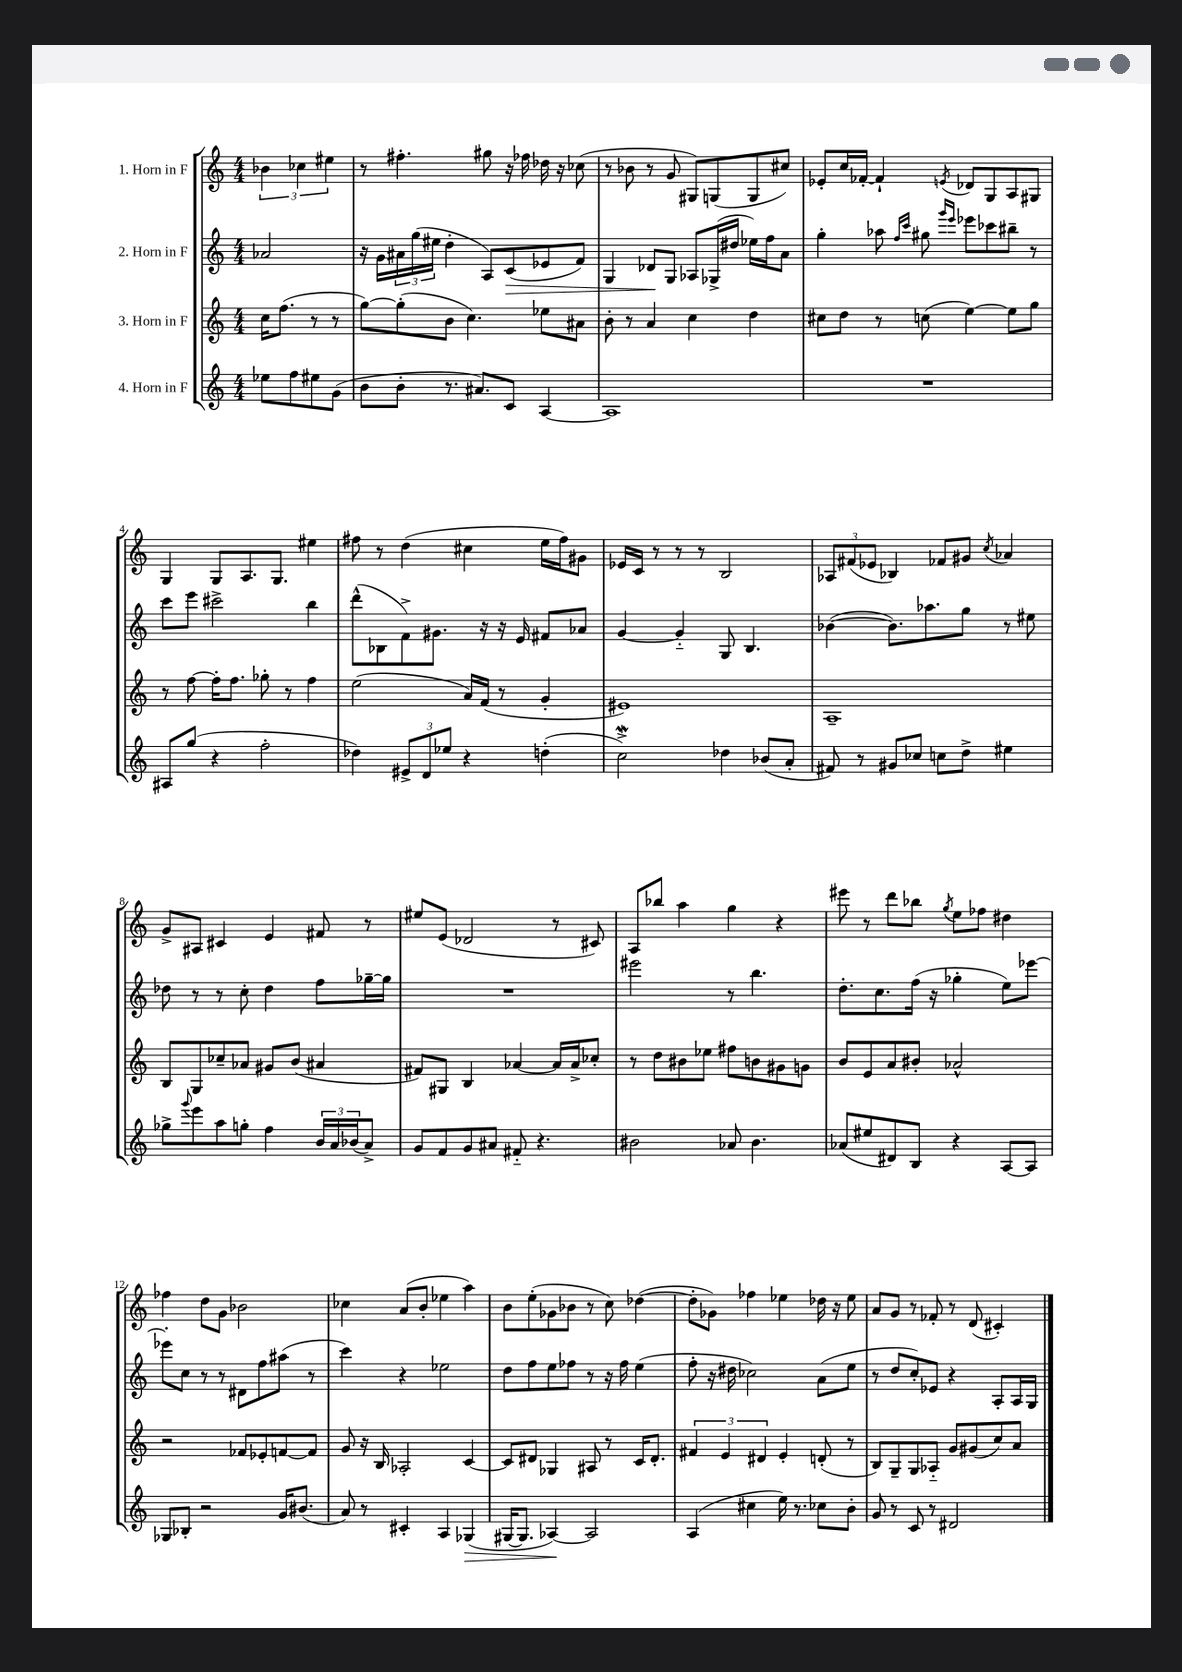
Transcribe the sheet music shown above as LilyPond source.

<<
\new StaffGroup <<
\new Staff = "s0" \with { instrumentName = "1. Horn in F" } {
    \clef treble \key c \major \numericTimeSignature \time 4/4 \partial 2
    \tuplet 3/2 { bes'4 ces''4 eis''4 } |
    r8 fis''4.-. gis''8 r16 fes''16 des''16 r16 ces''8( |
    r8 bes'8 r8 g'8 gis8) g8( g8 cis''8) |
    ees'8-. c''16 fes'16~-. fes'4-! \acciaccatura { e'8 } des'8 g8 a8 gis8 |
    g4 g8 a8. g8. eis''4 |
    fis''8 r8 d''4( cis''4 e''16 fis''16) gis'8 |
    ees'16 c'16 r8 r8 r8 b2 |
    \tuplet 3/2 { aes8 fis'8( ees'8 } bes4) fes'8 gis'8 \acciaccatura { c''8 } aes'4 |
    g'8-> ais8 cis'4 e'4 fis'8 r8 |
    eis''8 e'8( des'2 r8 cis'8) |
    a8 bes''8 a''4 g''4 r4 |
    eis'''8 r8 d'''8 bes''8 \acciaccatura { g''8 } e''8 fes''8 dis''4 |
    fes''4 d''8 g'8 bes'2 |
    ces''4 a'8( b'8-. ees''4 a''4) |
    b'8 e''8-.( ges'8 bes'8 r8 c''8) des''4~( |
    des''8-. ges'8) fes''4 ees''4 des''16 r16 ees''8 |
    a'8 g'8 r8 fes'8-. r8 d'8( cis'4-.) \bar "|." |
}
\new Staff = "s1" \with { instrumentName = "2. Horn in F" } {
    \clef treble \key c \major \numericTimeSignature \time 4/4 \partial 2
    aes'2 |
    r16 g'16 \tuplet 3/2 { ais'16 g''16( eis''16 } d''4-. a8) c'8\>( ees'8 f'8) |
    g4 des'8\! g8 aes8 ges16->( dis''16 ees''16) f''16 a'8 |
    g''4-. aes''8 \grace { f''16 c'''16 } gis''8 \grace { g'''16 e'''16 } ees'''8 ces'''8 bis''8-- r8 |
    c'''8 e'''8 cis'''2-> b''4 |
    d'''8-^( bes8 f'8->) gis'8. r16 r16 e'16 fis'8 aes'8 |
    g'4~ g'4-_ g8 b4. |
    bes'4~( bes'8.) aes''8. g''8 r8 eis''8 |
    des''8 r8 r8 c''8-. des''4 f''8 ges''16~-- ges''16 |
    R1 |
    eis'''2 r8 b''4. |
    d''8.-. c''8. f''16( r16 ges''4-. e''8) ees'''8~ |
    ees'''8-. c''8 r8 r8 dis'8 f''8 ais''8( r8 |
    c'''4) r4 ees''2 |
    d''8 f''8 e''8 fes''8 r8 r16 fes''16 e''4( |
    f''8-. r16 dis''16 ces''2) a'8( e''8 |
    r8 d''8 c''8-.) ees'8 r4 a8-. a16 g16 \bar "|." |
}
\new Staff = "s2" \with { instrumentName = "3. Horn in F" } {
    \clef treble \key c \major \numericTimeSignature \time 4/4 \partial 2
    c''16 f''8.( r8 r8 |
    g''8~) g''8-.( b'8 c''4.) ees''8 ais'8 |
    b'8-. r8 a'4 c''4 d''4 |
    cis''8 d''8 r8 c''8( e''4~) e''8 g''8 |
    r8 f''8~ f''16-. f''8. ges''8-. r8 f''4 |
    e''2( a'16) f'16( r8 g'4-. |
    eis'1) |
    a1-- |
    b8 g8 ces''8-- aes'8 gis'8 b'8( ais'4 |
    fis'8) gis8 b4 aes'4~ aes'16 aes'16-> ces''8-. |
    r8 d''8 bis'8 ees''8 fis''8 b'8 gis'8 g'8 |
    b'8 e'8 a'8 bis'8-. aes'2-^ |
    r2 fes'8 ees'8-. f'8~ f'8 |
    g'8 r16 b16 aes2-. c'4~ |
    c'8 dis'8 ges4 ais8 r8 c'16 dis'8.-. |
    \tuplet 3/2 { fis'4 e'4 dis'4 } e'4-. d'8-.( r8 |
    b8) g8-- g8 aes8-_ g'8 gis'8( c''8) a'8 \bar "|." |
}
\new Staff = "s3" \with { instrumentName = "4. Horn in F" } {
    \clef treble \key c \major \numericTimeSignature \time 4/4 \partial 2
    ees''8 f''8 eis''8 g'8( |
    b'8 b'8-. r8. ais'8.) c'8 a4~ |
    a1 |
    R1 |
    ais8 g''8( r4 f''2-. |
    des''4) \tuplet 3/2 { eis'8-> d'8 ees''8 } r4 d''4-.( |
    c''2->\mordent) des''4 bes'8( a'8-. |
    fis'8) r8 gis'8 ces''8 c''8 d''8-> eis''4 |
    ges''8-> \appoggiatura { g'''8 } e'''8 a''8 g''8-. f''4 \tuplet 3/2 { b'16 a'16 bes'16( } a'8->) |
    g'8 f'8 g'8 ais'8 fis'8-_ r4. |
    bis'2 aes'8 bis'4. |
    aes'8( eis''8 dis'8) b8 r4 a8~ a8 |
    ges8 bes8-. r2 g'16 bis'8.( |
    a'8) r8 cis'4-. a4 ges4\>( |
    gis16~ gis8. aes4~\!) aes2 |
    a4( cis''4 e''16) r8. ces''8 b'8-. |
    g'8 r8 c'8 r8 dis'2 \bar "|." |
}
>>
>>
